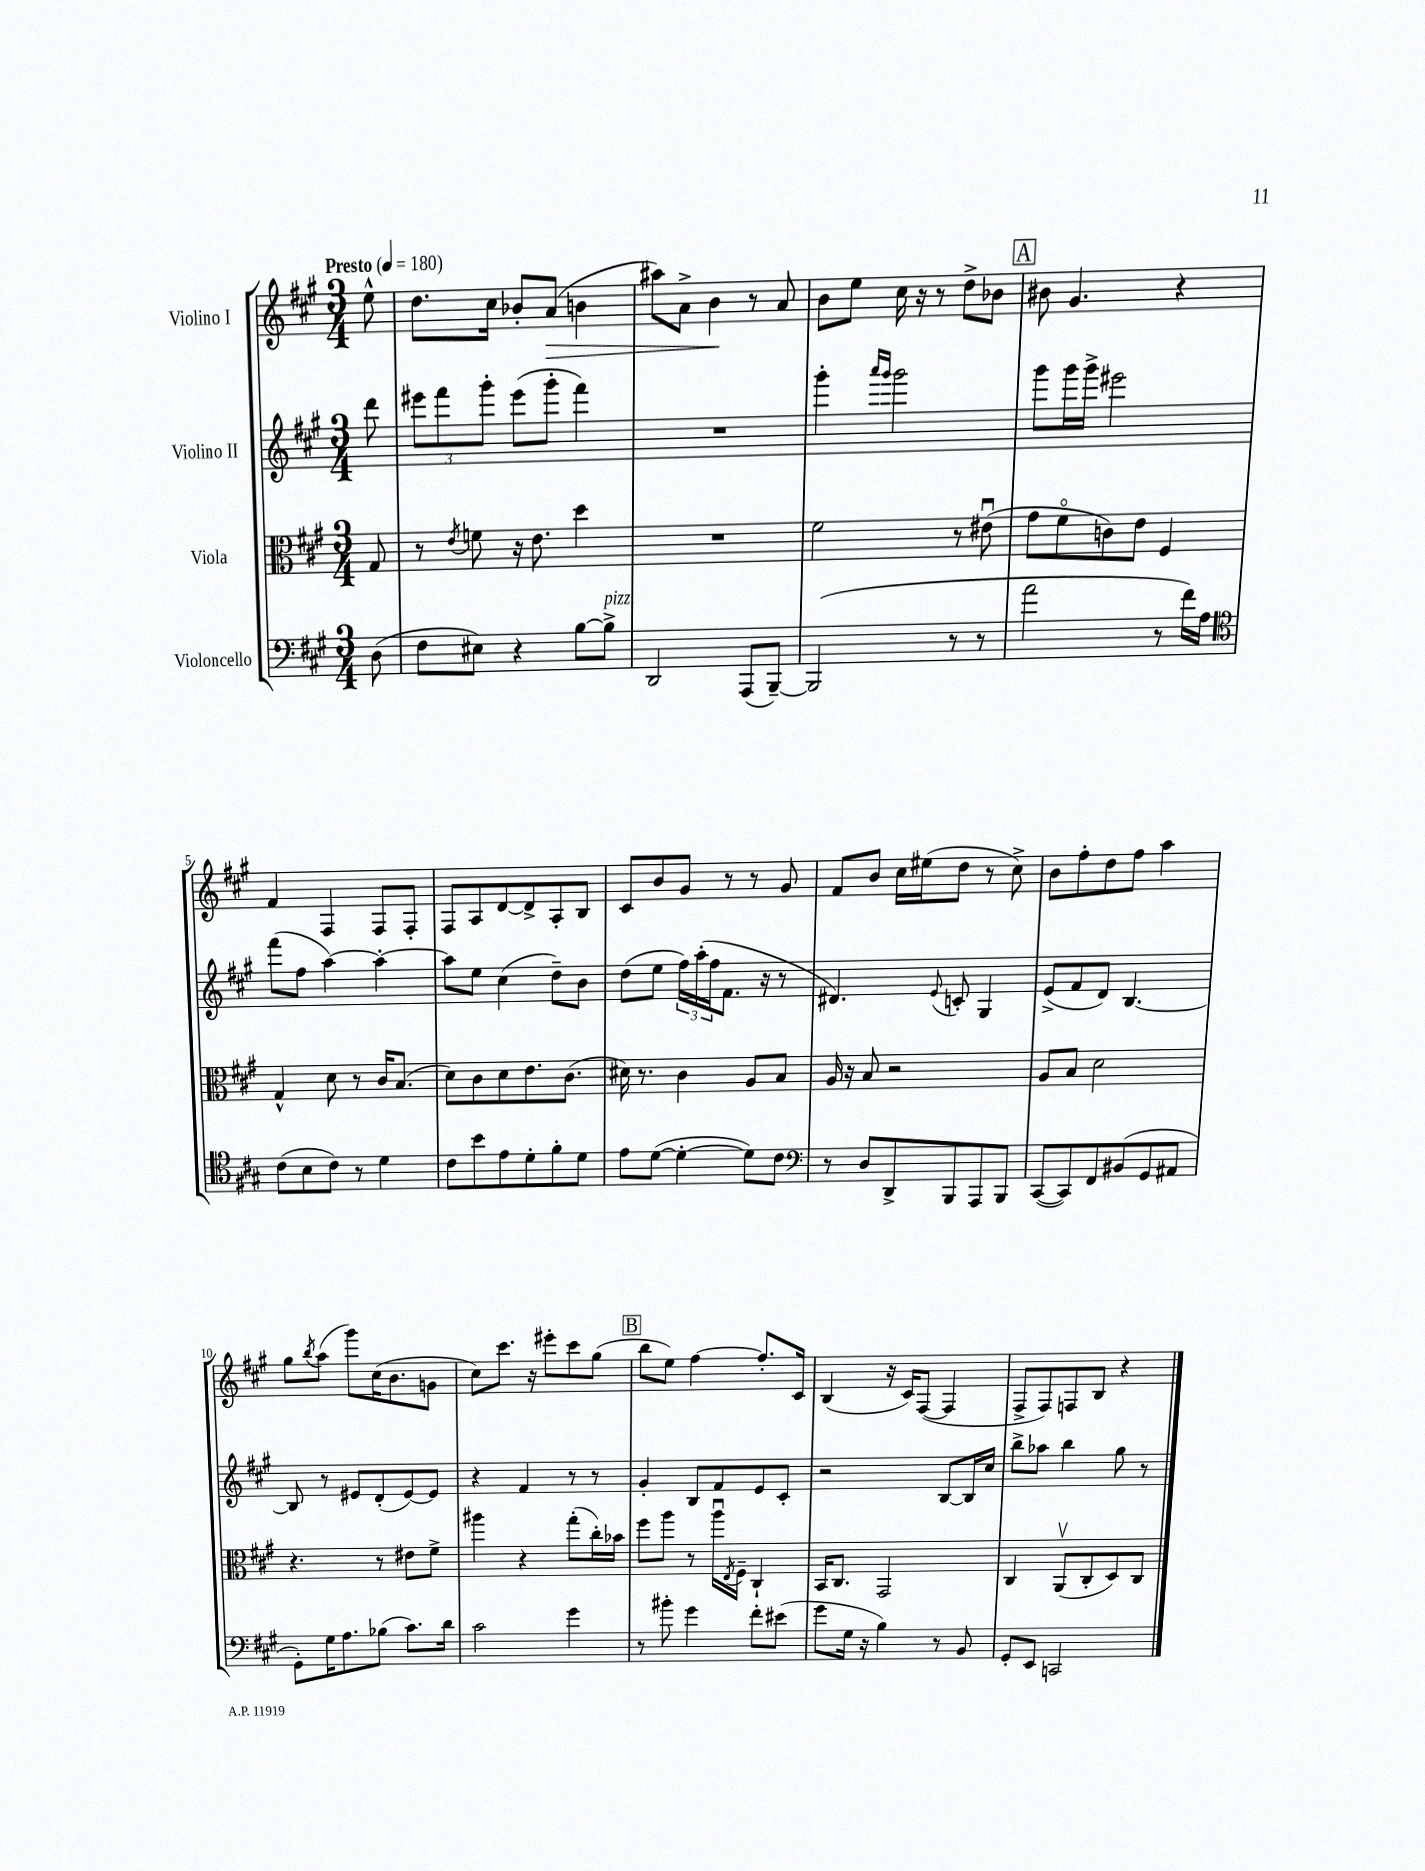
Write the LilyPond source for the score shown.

<<
\new StaffGroup <<
\new Staff = "s0" \with { instrumentName = "Violino I" } {
    \clef treble \key a \major \numericTimeSignature \time 3/4 \partial 8 \tempo "Presto" 4 = 180
    e''8-^ |
    d''8. cis''16 bes'8-. a'8\>( b'4 |
    ais''8) a'8-> b'4\! r8 a'8 |
    b'8 e''8 cis''16 r16 r8 d''8-> bes'8 |
    \mark \markup { \box "A" } bis'8 gis'4. r4 |
    fis'4 fis4 fis8 fis8-. |
    fis8 a8 d'8~ d'8-> a8-. b8 |
    cis'8 b'8 gis'8 r8 r8 gis'8 |
    fis'8 b'8 cis''16 eis''16( d''8 r8 cis''8->) |
    b'8 fis''8-. d''8 fis''8 a''4 |
    gis''8 \acciaccatura { b''8 } a''8( gis'''8) cis''16( b'8. g'8 |
    cis''8) cis'''8. r16 eis'''8-. cis'''8 gis''8( |
    \mark \markup { \box "B" } b''8 e''8) fis''4~ fis''8.-. cis'16 |
    b4( r16 cis'16) fis8~( fis4 |
    fis8-> fis8) f8 b8 r4 \bar "|." |
}
\new Staff = "s1" \with { instrumentName = "Violino II" } {
    \clef treble \key a \major \numericTimeSignature \time 3/4 \partial 8
    d'''8 |
    \tuplet 3/2 { eis'''8 fis'''8 gis'''8-. } eis'''8( gis'''8-. fis'''4) |
    R2. |
    gis'''4-. \grace { a'''16 gis'''16 } gis'''2 |
    \mark \markup { \box "A" } gis'''8 gis'''16 gis'''16-> eis'''2 |
    fis'''8( fis''8 a''4~) a''4~-. |
    a''8 e''8 cis''4( d''8--) b'8 |
    d''8( e''8 \tuplet 3/2 { fis''16) a''16-.( fis''16 } fis'8. r16 r8 |
    dis'4.) \appoggiatura { e'8 } c'8-. gis4 |
    e'8->( fis'8 d'8) b4.~ |
    b8 r8 eis'8 d'8-.( eis'8~) eis'8 |
    r4 fis'4 r8 r8 |
    \mark \markup { \box "B" } gis'4-. b8 fis'8 e'8 cis'8-. |
    r2 b8~ b16 cis''16 |
    b''8-> aes''8 b''4 gis''8 r8 \bar "|." |
}
\new Staff = "s2" \with { instrumentName = "Viola" } {
    \clef alto \key a \major \numericTimeSignature \time 3/4 \partial 8
    gis8 |
    r8 \acciaccatura { e'8 } f'8 r16 e'8. d''4 |
    R2. |
    fis'2 r8 eis'8\downbow( |
    \mark \markup { \box "A" } gis'8 fis'8\flageolet c'8) e'8 fis4 |
    gis4-^ d'8 r8 cis'16 b8.( |
    d'8) cis'8 d'8 e'8. cis'8.( |
    dis'16) r8. cis'4 a8 b8 |
    a16 r16 b8 r2 |
    a8 b8 d'2 |
    r4. r8 eis'8 fis'8-> |
    ais''4 r4 gis''8-.( cis''16-.) bes'16 |
    \mark \markup { \box "B" } fis''8 a''8 r8 a''16\downbow \acciaccatura { e8 } fis16-- cis4-! |
    b,16 cis8. gis,2 |
    cis4 a,8\upbow( cis8-. d8) cis8 \bar "|." |
}
\new Staff = "s3" \with { instrumentName = "Violoncello" } {
    \clef bass \key a \major \numericTimeSignature \time 3/4 \partial 8
    d8( |
    fis8 eis8) r4 b8~ b8->^\markup { \italic "pizz." } |
    d,2 a,,8( b,,8~--) |
    b,,2( r8 r8 |
    \mark \markup { \box "A" } a'2 r8 fis'16) a16 |
    \clef tenor cis'8( b8 cis'8) r8 d'4 |
    cis'8 b'8 e'8 d'8-. fis'8-. d'8 |
    e'8 d'8~( d'4~-. d'8) cis'8 |
    \clef bass r8 d8 d,8-> b,,8 a,,8 b,,8 |
    cis,8~( cis,8) fis,8 bis,8( gis,8 ais,8 |
    gis,8-.) gis16 a8. bes8( cis'8.) d'16 |
    cis'2 gis'4 |
    \mark \markup { \box "B" } r8 bis'8-. gis'4 fis'8-. eis'8( |
    gis'8 gis16 r16 b4) r8 b,8 |
    gis,8-. e,8 c,2 \bar "|." |
}
>>
>>
